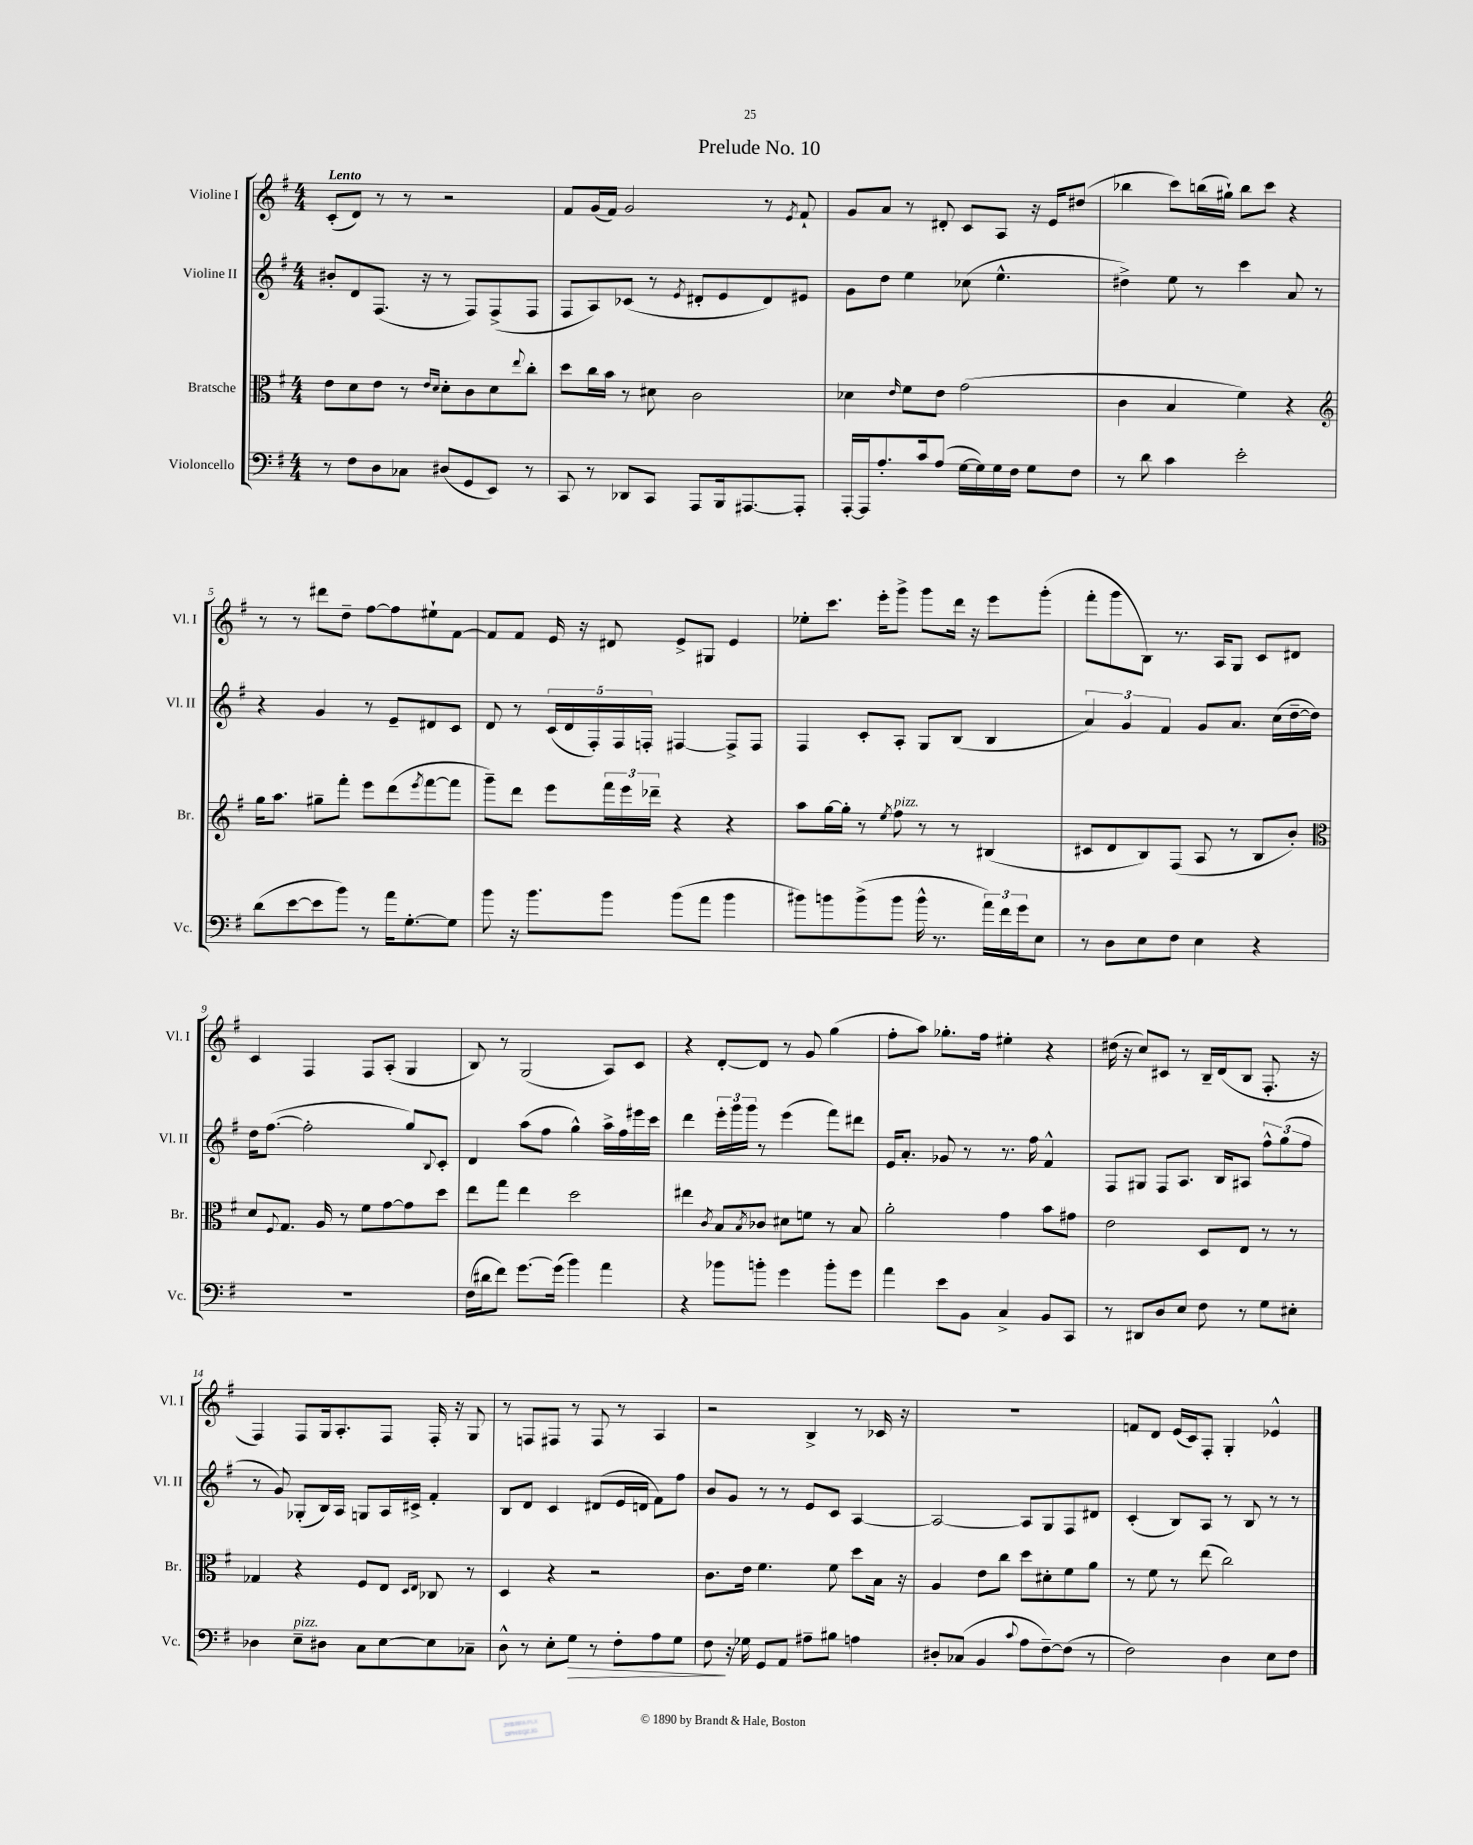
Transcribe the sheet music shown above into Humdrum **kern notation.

**kern	**kern	**kern	**kern
*staff4	*staff3	*staff2	*staff1
*clefF4	*clefC3	*clefG2	*clefG2
*k[f#]	*k[f#]	*k[f#]	*k[f#]
*M4/4	*M4/4	*M4/4	*M4/4
8r	8e	8b#'	(8c'
8F#	8d	8d	8d)
8D	8e	(8.F#	8r
8C-	8r	.	8r
.	.	16r	.
.	16qqe	.	.
.	16qqd	.	.
(8D#	8d'	8r	2r
8GG	8c	8F#)	.
8EE)	8d	(8F#^	.
.	8qqee	.	.
8r	8cc'	8F#	.
=	=	=	=
8CC	8dd	8F#	8f#
8r	16cc	8A)	(16g
.	16b	.	16f#)
8DD-	8r	(8c-	2g
8CC	8d#	8r	.
.	.	8qe	.
8AAA	2c	8d#'	.
16BBB	.	8e	.
[8.AAA#	.	.	.
.	.	8d#)	8r
.	.	.	8qe
8AAA#']	.	8e#	8f#`
=	=	=	=
[16AAA'	4d-	8g	8g
16AAA]	.	.	.
8.A'	.	8dd	8a
.	16qqe	.	.
.	8f#	4ee	8r
16c	.	.	.
(8A	8e	.	8d#'
[16G	(2g	(8cc-	8c
16G])	.	.	.
16G	.	4.ee^^	8A
16F#	.	.	.
8G	.	.	16r
.	.	.	16e
8F#	.	.	(8dd#
=	=	=	=
8r	4c	4dd#^)	4bb-
8d	.	.	.
4c	4B	8ee	8ccc)
.	.	8r	(16bb
.	.	.	16gg#`)
2e'	4f#)	4ccc	8bb
.	.	.	8ccc
.	4r	8a	4r
.	.	8r	.
=	=	=	=
*	*clefG2	*	*
(8d	16gg	4r	8r
.	8.aa	.	.
[8e	.	.	8r
8e]	8gg#~	4g	8ddd#
8b)	8fff#'	.	8dd~
8r	8eee	8r	[8ff#
16a	(8ddd	8e~	8ff#]
[8.G'	.	.	.
.	8qeee	.	.
.	[8fff#	8d#	8ee#`
8G]	8fff#]	8c	[8f#
=	=	=	=
8b	8ggg~)	8d	8f#]
16r	8ddd	8r	8f#
8.b	.	.	.
.	8eee	(20c	16e
.	.	20d	.
.	.	.	16r
.	.	20F#')	.
8b	24fff#	.	8d#
.	.	20F#	.
.	24eee	.	.
.	.	20F'	.
.	24ddd-~	.	.
(8b	4r	[4F#	8e^
8a	.	.	8G#
4b	4r	8F#^]	4e
.	.	8F#	.
=	=	=	=
8b#)	8aa	4F#	8ee-'
8b	[16gg	.	8.ccc
.	16gg']	.	.
(8b^	8r	8c'	.
.	.	.	16eee'
.	8qee	.	.
8b	8ff#	8A'	8ggg^
16b^^	8r	8G	8ggg
8.r	.	.	.
.	8r	(8B	16ddd
.	.	.	16r
24a)	(4B#	4B	8eee
24f#	.	.	.
24g	.	.	.
8E	.	.	(8ggg'
=	=	=	=
8r	8c#	6a)	8fff#'
8D	8d	.	8ggg
.	.	6g	.
8E	8B)	.	8B)
.	.	6f#	.
8F#	(8F#	.	8.r
4E	8A	8g	.
.	.	.	16A
.	8r	8.a	8G
4r	8B	.	8c
.	.	(16cc	.
.	8b')	[16dd~	8d#
.	.	16dd])	.
=	=	=	=
*	*clefC3	*	*
1r	8d	16dd	4c
.	.	([8.ff#	.
.	8qqF#	.	.
.	8.G	.	.
.	.	2ff#']	4F#
.	16A	.	.
.	8r	.	.
.	8f#	.	8F#
.	[8g	.	(8A'
.	8g]	8gg)	4G
.	.	8qqB	.
.	8dd	8c'	.
=	=	=	=
(16F#	8ee	4d	8B)
16d#	.	.	.
8f#)	8gg	.	8r
[8.g	4ee	(8aa	(2G
.	.	8ff#	.
(16g]	.	.	.
4b)	2dd	4gg^^)	.
4a	.	16aa^	8A)
.	.	16ff#	.
.	.	16eee#	8c
.	.	16ccc	.
=	=	=	=
4r	4ee#	4ddd	4r
.	8qc	.	.
8b-	8B	24eee'	[8d'
.	.	24ggg	.
.	.	24ggg	.
.	8qB	.	.
8b'	8c-	8r	8d]
4g	8d#	(4eee	8r
.	8f	.	8g
8b'	8r	8fff#)	(4gg
8g	8B	8ddd#	.
=	=	=	=
4a	2a'	16e	8ff#'
.	.	8.a'	.
.	.	.	8aa)
8e	.	8g-	8.gg-'
8BB	.	8r	.
.	.	.	16ff#
4C^	4g	8.r	4ee#'
.	.	16ff#	.
8BB	8b	4f#^^	4r
8CC	8g#	.	.
=	=	=	=
8r	2e	8F#	(16dd#
.	.	.	16r
8DD#	.	8G#	8cc)
8D	.	8F#	8c#
8E	.	8.A	8r
8F#	8D	.	16B~
.	.	16B	(16d
8r	8E	8A#	8B
8G	8r	12ff#^^	8.F#'
.	.	(12gg	.
8E#'	8r	.	.
.	.	12ff#	.
.	.	.	16r
=	=	=	=
4D-	4G-	8r	4F#)
.	.	8g)	.
8E~	4r	(8G-'	8F#
8D#	.	16B)	16G
.	.	16A	8.A'
8C	8F#	8G	.
[8E	8E	16A	8F#
.	.	16c#^	.
.	16qqD	.	.
.	16qqE	.	.
8E]	8C-	4f#'	16F#'
.	.	.	16r
8C-~	8r	.	8G
=	=	=	=
8D^^	4D	8B	8r
8r	.	8d	8F
8E'	4r	4c	8F#
8G	.	.	8r
8r	2r	(8d#	8F#
8F#'	.	16e	8r
.	.	16d	.
8A	.	8f#)	4A
8G	.	8ff#	.
=	=	=	=
8F#	8.c	8b	2r
16r	.	8g	.
16G-	16e	.	.
8GG	4.f#	8r	.
8AA	.	8r	.
8A#~	.	8e	4B^
8B#	8f#	8c	.
4A	8dd	[4A	8r
.	16B	.	16c-
.	16r	.	16r
=	=	=	=
8D#'	4A	2A_	1r
(8C-	.	.	.
4BB	8e	.	.
.	8cc	.	.
8qqc	.	.	.
8A	8dd	8A]	.
[8F#~)	8d#'	8G	.
(8F#]	8f#	8F#	.
8r	8a	8d#	.
=	=	=	=
2F#)	8r	(4c'	8f
.	8f#	.	8d
.	8r	8B)	(16e
.	.	.	16c)
.	(8ee	8A	8F#'
4D	2cc)	8r	4G'
.	.	8B	.
8E	.	8r	4e-^^
8F#	.	8r	.
==	==	==	==
*-	*-	*-	*-
